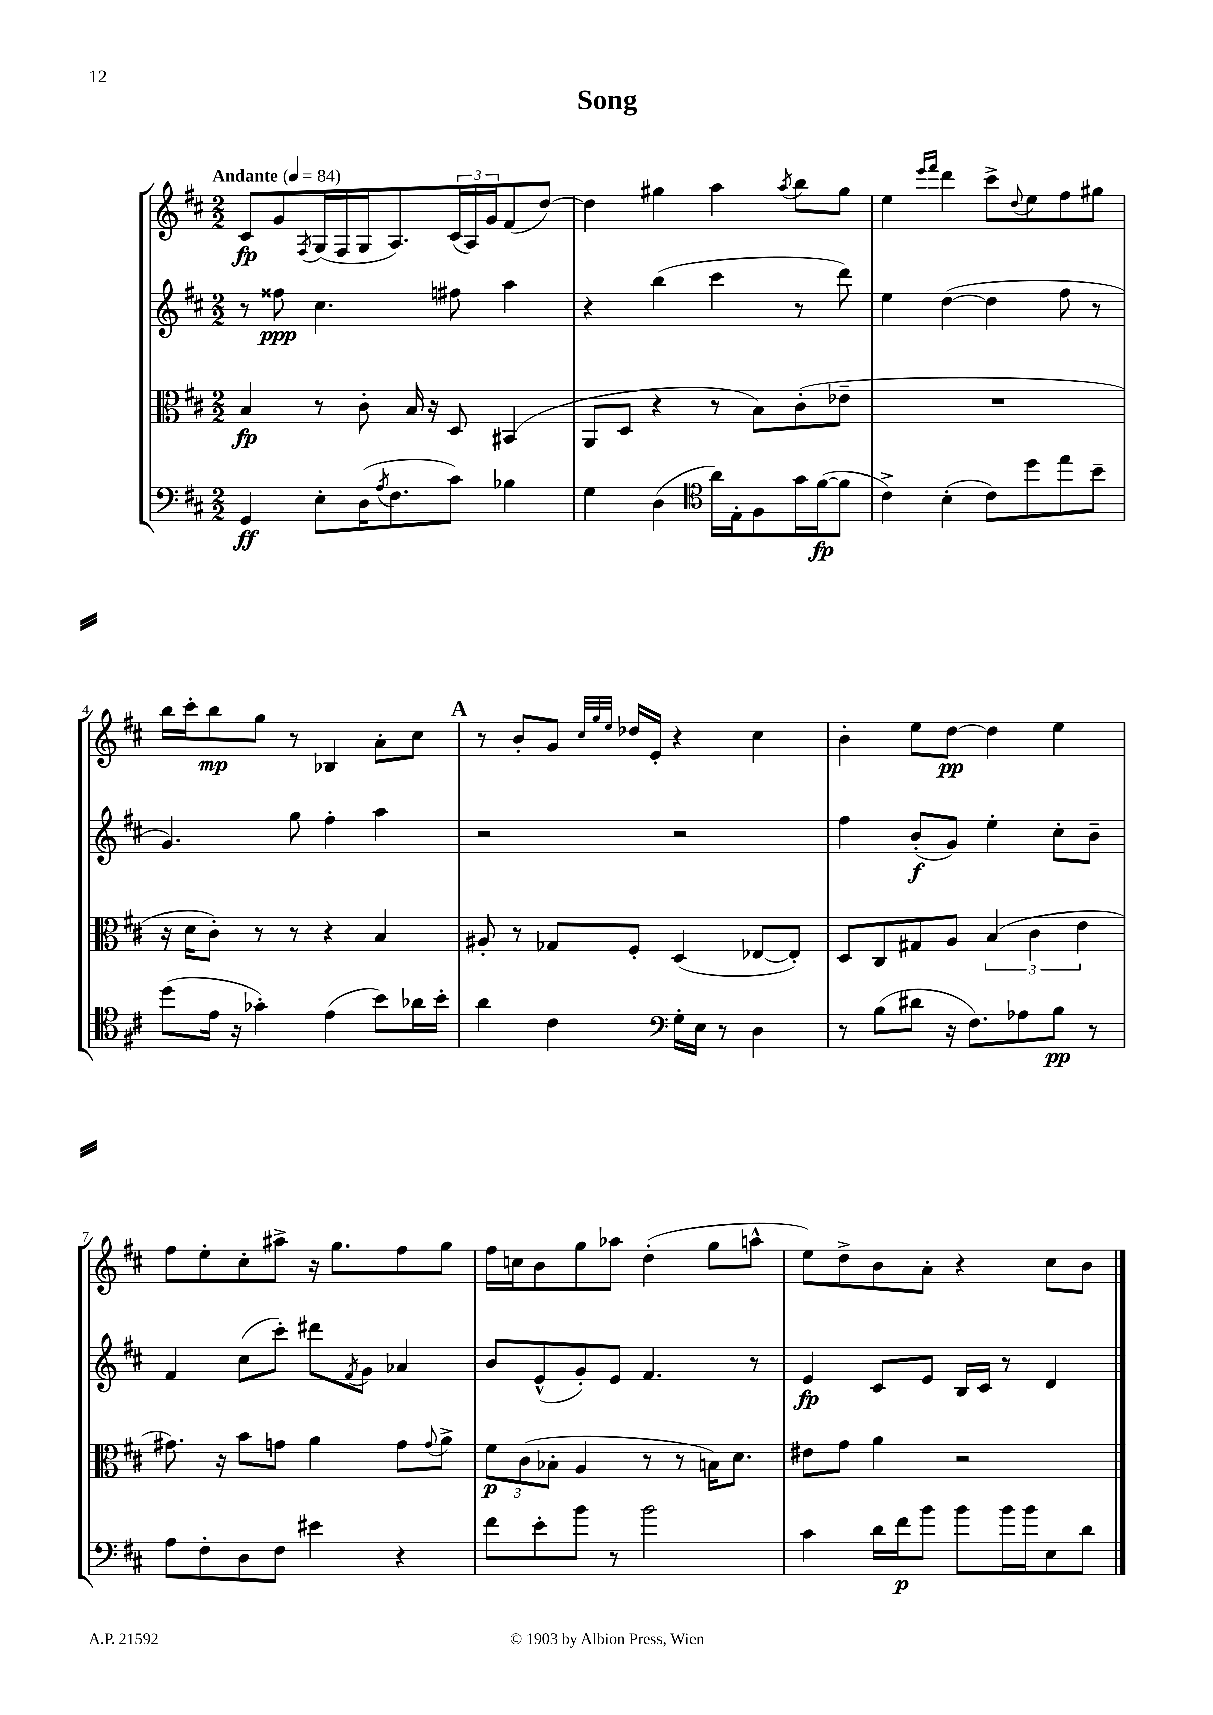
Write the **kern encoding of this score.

**kern	**dynam	**kern	**dynam	**kern	**dynam	**kern	**dynam
*part4	*part4	*part3	*part3	*part2	*part2	*part1	*part1
*staff4	*staff4	*staff3	*staff3	*staff2	*staff2	*staff1	*staff1
*clefF4	*	*clefC3	*	*clefG2	*	*clefG2	*
*k[f#c#]	*	*k[f#c#]	*	*k[f#c#]	*	*k[f#c#]	*
*M2/2	*	*M2/2	*	*M2/2	*	*M2/2	*
*MM84	*	*MM84	*	*MM84	*	*MM84	*
=1	=1	=1	=1	=1	=1	=1	=1
!	!	!	!	!	!	!LO:TX:a:B:t=Andante	!
4GG/	ff	4B/	fp	8r	.	8c#/L	fp
.	.	.	.	8ff##X\	ppp	8g/	.
.	.	.	.	.	.	8qF#/	.
8E'\L	.	8r	.	4.cc#\	.	(16G/L	.
.	.	.	.	.	.	16F#/	.
(16D\K	.	8c#'\	.	.	.	16G/J	.
8qA/	.	.	.	.	.	.	.
8.F#\	.	.	.	.	.	8.A/)	.
.	.	16B/	.	.	.	.	.
.	.	16r	.	.	.	.	.
8c#\J)	.	8D/	.	8ff#X\	.	(24c#/L	.
.	.	.	.	.	.	24A/)	.
.	.	.	.	.	.	24g/J	.
4B-X\	.	(4BB#X/	.	4aa\	.	(8f#/	.
.	.	.	.	.	.	[8dd/J)	.
=2	=2	=2	=2	=2	=2	=2	=2
4G\	.	8AA/L	.	4r	.	4dd\]	.
.	.	8D/J	.	.	.	.	.
(4D\	.	4r	.	(4bb\	.	4gg#X\	.
*clefC4	*	*	*	*	*	*	*
16a\LL)	.	8r	.	4ccc#\	.	4aa\	.
16E'\J	.	.	.	.	.	.	.
8F#\	.	8B\L)	.	.	.	.	.
.	.	.	.	.	.	8qaa/	.
16g\L	.	(8c#'\	.	8r	.	8bb\L	.
([16f#\J	fp	.	.	.	.	.	.
8f#\J]	.	8e-X~\J	.	8ddd\)	.	8gg#\J	.
=3	=3	=3	=3	=3	=3	=3	=3
4c#^\)	.	1r	.	4ee\	.	4ee\	.
.	.	.	.	.	.	16qqeee/LL	.
.	.	.	.	.	.	16qqfff#/JJ	.
(4B'\	.	.	.	([4dd\	.	4ddd\	.
8c#\L)	.	.	.	4dd\]	.	8ccc#^\L	.
.	.	.	.	.	.	8qqdd/	.
8dd\	.	.	.	.	.	8ee\	.
8ee\	.	.	.	8ff#\	.	8ff#\	.
8b~\J	.	.	.	8r	.	8gg#X\J	.
!!LO:LB:g=z
=4	=4	=4	=4	=4	=4	=4	=4
(8dd\L	.	16r	.	4.g/)	.	16bb\LL	.
.	.	16d\KL	.	.	.	16ccc#'\J	.
16e\Jk	.	8c#'\J)	.	.	.	8bb\	mp
16r	.	.	.	.	.	.	.
4g-X'\)	.	8r	.	.	.	8gg\J	.
.	.	8r	.	8gg\	.	8r	.
(4e\	.	4r	.	4ff#'\	.	4B-X/	.
8b\L)	.	4B/	.	4aa\	.	8a'\L	.
16a-X\L	.	.	.	.	.	8cc#\J	.
16b'\JJ	.	.	.	.	.	.	.
!!LO:REH:place=s1:t=A
=5	=5	=5	=5	=5	=5	=5	=5
4a\	.	8A#X'/	.	2r	.	8r	.
.	.	8r	.	.	.	8b'/L	.
4c#\	.	8G-X/L	.	.	.	8g/J	.
.	.	.	.	.	.	32qqcc#/LLL	.
.	.	.	.	.	.	32qqgg/	.
.	.	.	.	.	.	32qqee/JJJ	.
.	.	8F#'/J	.	.	.	16dd-X/LL	.
.	.	.	.	.	.	16e'/JJ	.
*clefF4	*	*	*	*	*	*	*
16G'\LL	.	(4D/	.	2r	.	4r	.
16E\JJ	.	.	.	.	.	.	.
8r	.	.	.	.	.	.	.
4D\	.	[8E-X/L	.	.	.	4cc#\	.
.	.	8E-'/J])	.	.	.	.	.
=6	=6	=6	=6	=6	=6	=6	=6
8r	.	8D/L	.	4ff#\	.	4b'\	.
(8B\L	.	8C#/	.	.	.	.	.
8d#X\J	.	8G#X/	.	(8b'/L	f	8ee\L	.
16r	.	8A/J	.	8g/J)	.	[8dd\J	pp
8.F#\L)	.	.	.	.	.	.	.
.	.	(6B/	.	4ee'\	.	4dd\]	.
8A-X\	.	.	.	.	.	.	.
.	.	6c#\	.	.	.	.	.
8B\J	pp	.	.	8cc#'\L	.	4ee\	.
.	.	6e\	.	.	.	.	.
8r	.	.	.	8b~\J	.	.	.
!!LO:LB:g=z
=7	=7	=7	=7	=7	=7	=7	=7
8A\L	.	8.g#X\)	.	4f#/	.	8ff#\L	.
8F#'\	.	.	.	.	.	8ee'\	.
.	.	16r	.	.	.	.	.
8D\	.	8b\L	.	(8cc#\L	.	8cc#'\	.
8F#\J	.	8gn\J	.	8ccc#'\J)	.	8aa#X^\J	.
4e#X\	.	4a\	.	8ddd#X\L	.	16r	.
.	.	.	.	.	.	8.gg\L	.
.	.	.	.	8qf#/	.	.	.
.	.	.	.	8g\J	.	.	.
4r	.	8g\L	.	4a-X/	.	8ff#\	.
.	.	8qqg/	.	.	.	.	.
.	.	8a^\J	.	.	.	8gg\J	.
=8	=8	=8	=8	=8	=8	=8	=8
8f#\L	.	12f#\L	p	8b/L	.	16ff#\LL	.
.	.	.	.	.	.	16ccn\J	.
.	.	(12c#\	.	.	.	.	.
8e'\	.	.	.	(8e^^/	.	8b\	.
.	.	12B-X'\J	.	.	.	.	.
8b\J	.	4A/	.	8g'/)	.	8gg\	.
8r	.	.	.	8e/J	.	8aa-X\J	.
2b\	.	8r	.	4.f#/	.	(4dd'\	.
.	.	8r	.	.	.	.	.
.	.	16Bn\KL)	.	.	.	8gg\L	.
.	.	8.d\J	.	.	.	.	.
.	.	.	.	8r	.	8aan^^\J	.
=9	=9	=9	=9	=9	=9	=9	=9
4c#\	.	8e#X\L	.	4e/	fp	8ee\L)	.
.	.	8g\J	.	.	.	8dd^\	.
16d\LL	.	4a\	.	8c#/L	.	8b\	.
16f#\J	p	.	.	.	.	.	.
8b\J	.	.	.	8e/J	.	8a'\J	.
8b\L	.	2r	.	16B/LL	.	4r	.
.	.	.	.	16c#/JJ	.	.	.
16b\L	.	.	.	8r	.	.	.
16b\J	.	.	.	.	.	.	.
8E\	.	.	.	4d/	.	8cc#\L	.
8d\J	.	.	.	.	.	8b\J	.
==	==	==	==	==	==	==	==
*-	*-	*-	*-	*-	*-	*-	*-
